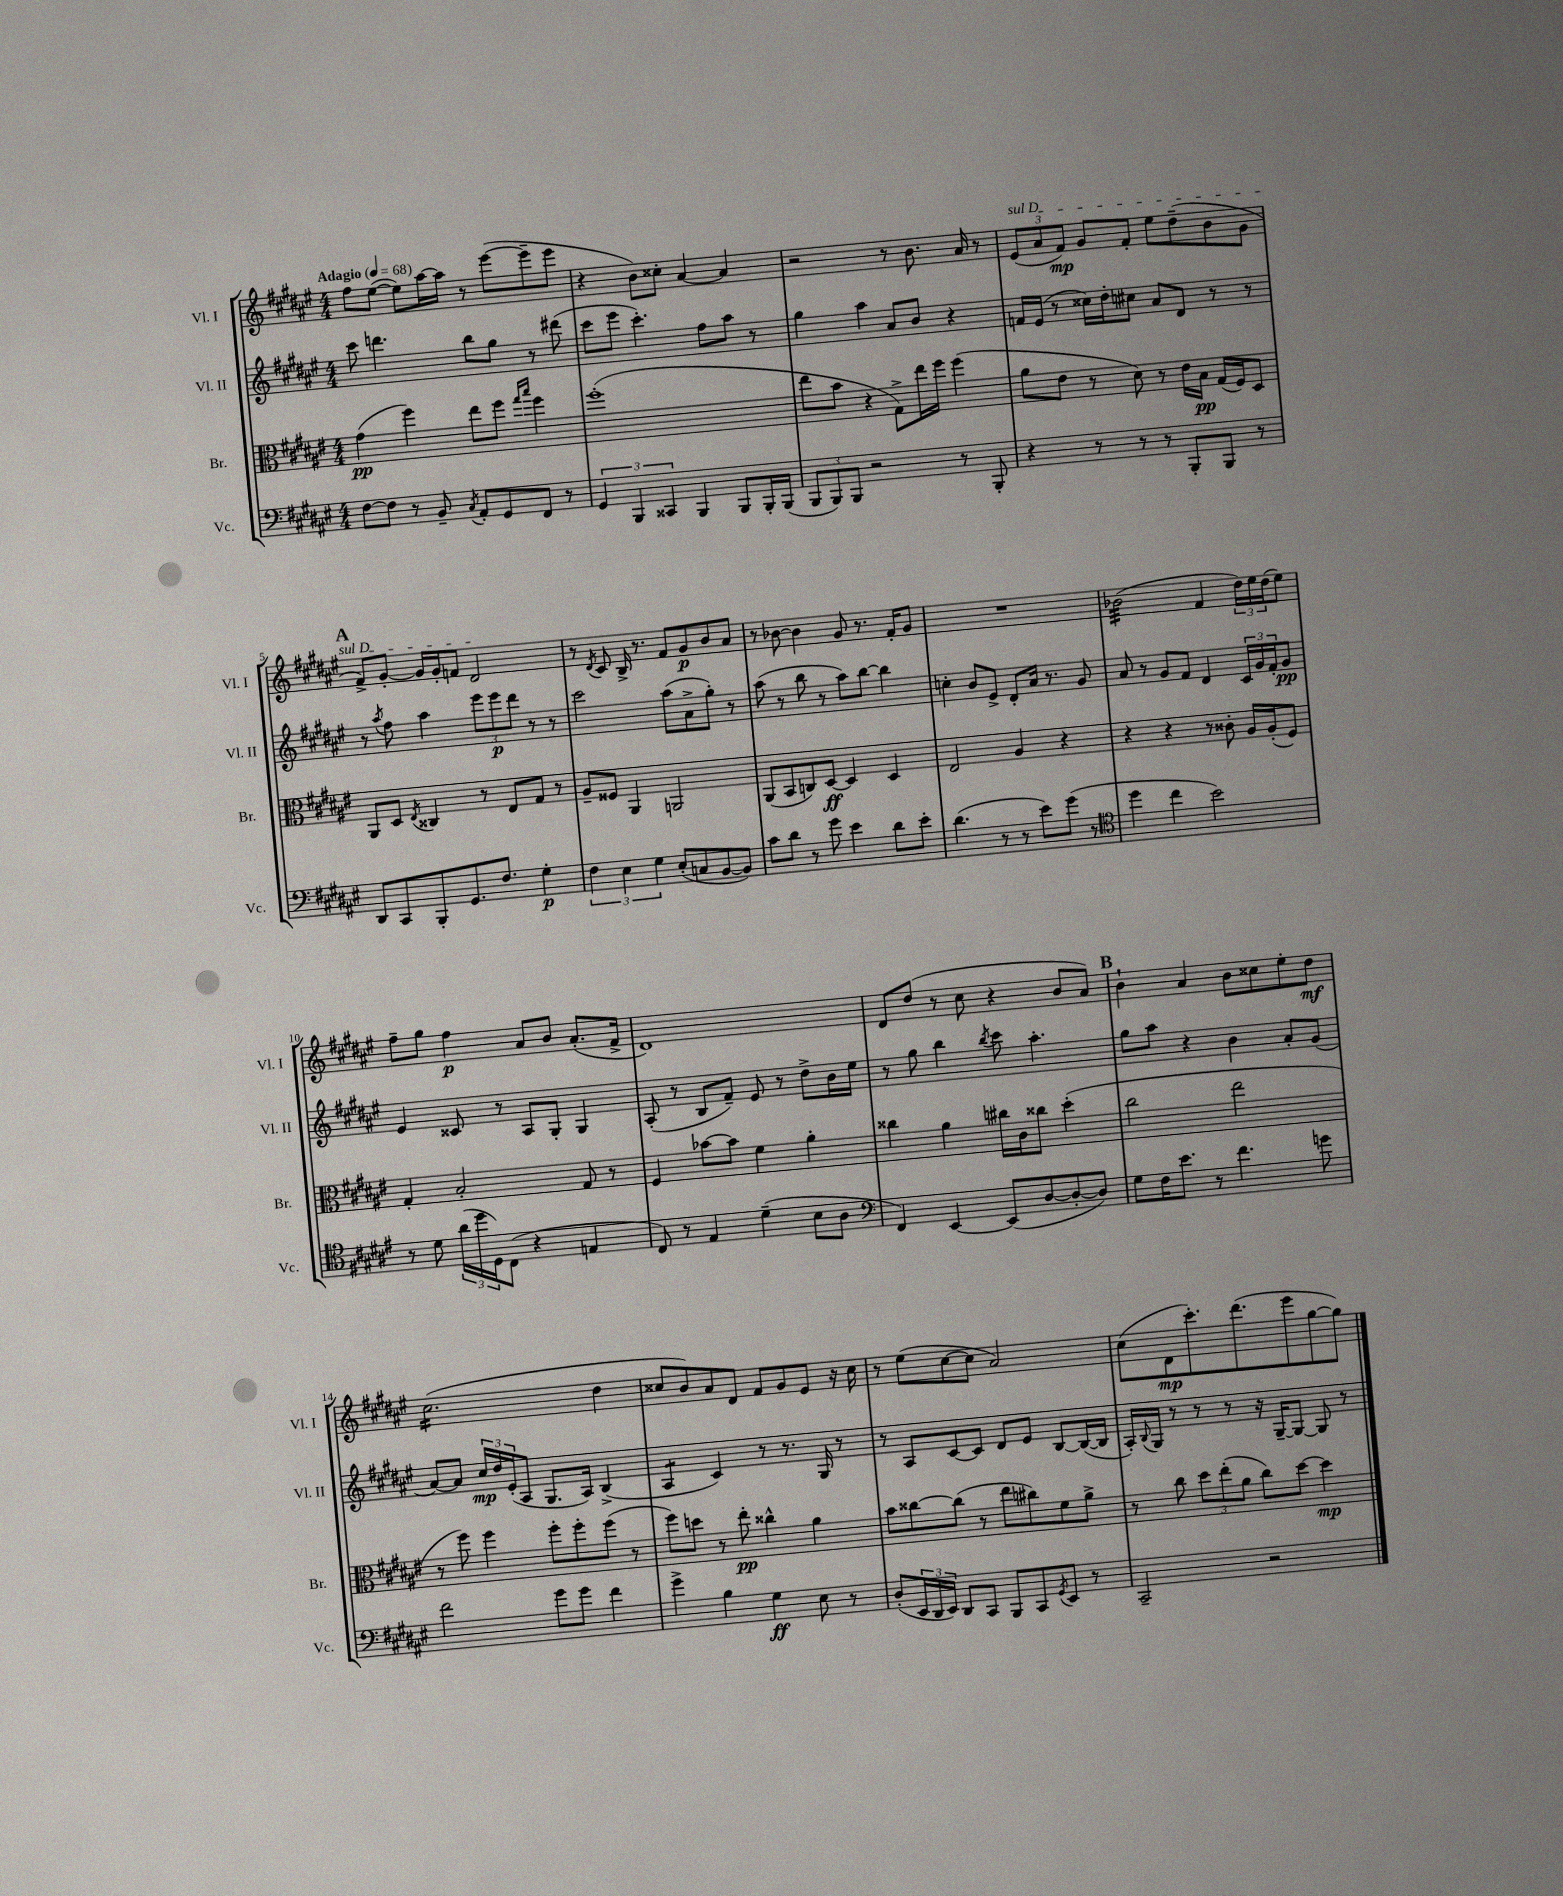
<<
\new StaffGroup <<
\new Staff = "s0" \with { instrumentName = "Vl. I" shortInstrumentName = "Vl. I" } {
    \clef treble \key fis \major \numericTimeSignature \time 4/4 \tempo "Adagio" 4 = 68
    fis''8 eis''8~( eis''8) ais''16~ ais''16 r8 eis'''8~( eis'''8-- eis'''8 |
    r4 b'8) cisis''8-. ais'4~ ais'4 |
    r2 r8 b'8. ais'16 r8 |
    \tuplet 3/2 { \once \override TextSpanner.bound-details.left.text = \markup { \italic "sul D" } eis'8\startTextSpan( ais'8 fis'8\mp) } gis'8 fis'8-. eis''8 dis''8--( b'8 gis'8 |
    \mark \markup { \bold "A" } fis'8->) gis'8~-. gis'16 gis'16-. f'8 dis'2\stopTextSpan |
    r8 \acciaccatura { dis'8 } cis'8 b16-> r8. fis'8 gis'8\p b'8 ais'8 |
    r8 bes'8~ bes'4 gis'8 r8. fis'16-. gis'8 |
    R1 |
    bes'2:32( fis'4 \tuplet 3/2 { dis''16) eis''16 dis''16( } eis''8) |
    fis''8-- gis''8 fis''4\p ais'8 b'8 ais'8.-.( fis'16-> |
    dis'1) |
    dis'8 dis''8( r8 cis''8 r4 b'8 ais'8) |
    \mark \markup { \bold "B" } b'4-! ais'4 b'8 cisis''8 eis''8-. dis''8\mf |
    cis''2.:16( dis''4 |
    cisis''8 b'8) ais'8 dis'8 fis'8 gis'8 eis'8 r16 cisis''16 |
    r8 eis''8( cis''8~ cis''8 ais'2) |
    cis''8( dis'8\mp cis'''8.-.) dis'''8.( eis'''8 gis''8~ gis''8) \bar "|." |
}
\new Staff = "s1" \with { instrumentName = "Vl. II" shortInstrumentName = "Vl. II" } {
    \clef treble \key fis \major \numericTimeSignature \time 4/4
    cis'''8 d'''4. b''8 gis''8 r8 dis'''8( |
    cis'''8 eis'''8 cis'''4.-.) fis''8 ais''8 r8 |
    gis''4 ais''4 ais'8 b'8 r4 |
    f'16 eis'16( r8 cisis''16) dis''16-. cis''8 ais'8 dis'8 r8 r8 |
    \mark \markup { \bold "A" } r8 \acciaccatura { ais''8 } fis''8 ais''4 \tuplet 3/2 { eis'''8 eis'''8\p dis'''8 } r8 r8 |
    cis'''2 ais''8( ais'8-> gis''8-.) r8 |
    ais''8( r8 b''8 r8 ais''8) b''8~ b''4 |
    c''4-. b'8 eis'8-> dis'8-. ais'16 r8. gis'8 |
    ais'8 r8 gis'8 fis'8 dis'4 \tuplet 3/2 { cis'16 gis'16 fis'16-. } gis'8\pp |
    eis'4 cisis'8 r8 ais8 gis8-. gis4 |
    ais8-.( r8 b8 fis'8--) eis'8 r8 dis''8-> b'16 eis''16 |
    r8 gis''8 b''4 \acciaccatura { b''8 } cis'''8 ais''4.-. |
    \mark \markup { \bold "B" } gis''8 ais''8 r4 b'4 ais'8-. gis'8( |
    ais'8~) ais'8 \tuplet 3/2 { cis''16\mp dis''16 eis'16-.( } ais8 gis8. ais16) b4->( |
    ais4:8 cis'4) r8 r8. gis16 r8 |
    r8 ais8 cis'8~ cis'8 dis'8 eis'8 b8~ b16~( b16 |
    ais16-.) \appoggiatura { b8 } gis16 r8 r8 r8 r16 gis16~-- gis8~ gis8 r8 \bar "|." |
}
\new Staff = "s2" \with { instrumentName = "Br." shortInstrumentName = "Br." } {
    \clef alto \key fis \major \numericTimeSignature \time 4/4
    gis'4\pp( fis''4) eis''8 fis''8 \grace { gis''16 b''16 } fis''4 |
    fis''1-.( |
    eis''8 b'8 r4 gis8->) eis''16 fis''16 fis''4( |
    ais'8 eis'8 r8 dis'8) r8 eis'16 b16\pp gis16( fis16) dis8 |
    \mark \markup { \bold "A" } ais,8 dis8 \acciaccatura { eis8 } cisis4 r8 eis8 gis8 r8 |
    ais8-- fisis8 ais,4 a,2 |
    ais,8( b,8 c8) dis8~\ff dis4 dis4 |
    eis2 ais4 r4 |
    r4 r4 r8 cisis'8-. ais16 ais16-.( fis8) |
    gis4-. b2-. gis8 r8 |
    fis4 bes'8~ bes'8 fis'4 ais'4-. |
    cisis''4 ais'4 cis''16 cis'16 cisis''8 dis''4-.( |
    \mark \markup { \bold "B" } cis''2 eis''2 |
    r8 fis''8) fis''4 fis''8-. fis''8-. fis''8( r8 |
    fis''8) d''8 r8 eis''8-.\pp cisis''4-^ ais'4 |
    b'8 cisis''8~ cisis''8( r8 eis''8 cis''8) fis'8 ais'8-> |
    r8 cis''8 \tuplet 3/2 { dis''8 eis''8-.( ais'8 } cis''8) dis''8~ dis''4\mp \bar "|." |
}
\new Staff = "s3" \with { instrumentName = "Vc." shortInstrumentName = "Vc." } {
    \clef bass \key fis \major \numericTimeSignature \time 4/4
    fis8~ fis8 r8 b,8-- \acciaccatura { cis8 } ais,8-. gis,8 fis,8 r8 |
    \tuplet 3/2 { gis,4 b,,4 cisis,4 } b,,4 b,,8 b,,16-. b,,16( |
    \tuplet 3/2 { b,,8 b,,8) b,,8 } r2 r8 b,,8-. |
    r4 r8 r8 r8 b,,8-. b,,8 r8 |
    \mark \markup { \bold "A" } dis,8 cis,8 b,,8-. gis,8. fis8. gis4-.\p |
    \tuplet 3/2 { fis4 eis4 gis4 } eis8-.( c8 b,8~ b,8) |
    cis'8 dis'8 r8 gis'8 eis'4 dis'8 eis'8-. |
    dis'4.( r8 r8 eis'8) gis'8( r8 |
    \clef tenor dis''4 cis''4 b'2) |
    r8 dis'8 \tuplet 3/2 { ais'16( dis''16 dis16) } cis8( r4 e4 |
    cis8) r8 eis4 dis'4--( b8 ais8 |
    \clef bass fis,4) eis,4~ eis,8( dis8~ dis8~-. dis8) |
    \mark \markup { \bold "B" } gis8 fis16 eis'8. r8 fis'4. g'8 |
    fis'2 gis'8 gis'8 fis'4 |
    gis'4-> b4 gis4\ff eis8 r8 |
    dis8-.( \tuplet 3/2 { eis,16 dis,16 eis,16) } dis,8 cis,8 b,,8 cis,8 \acciaccatura { gis,8 } eis,8 r8 |
    cis,2-- r2 \bar "|." |
}
>>
>>
